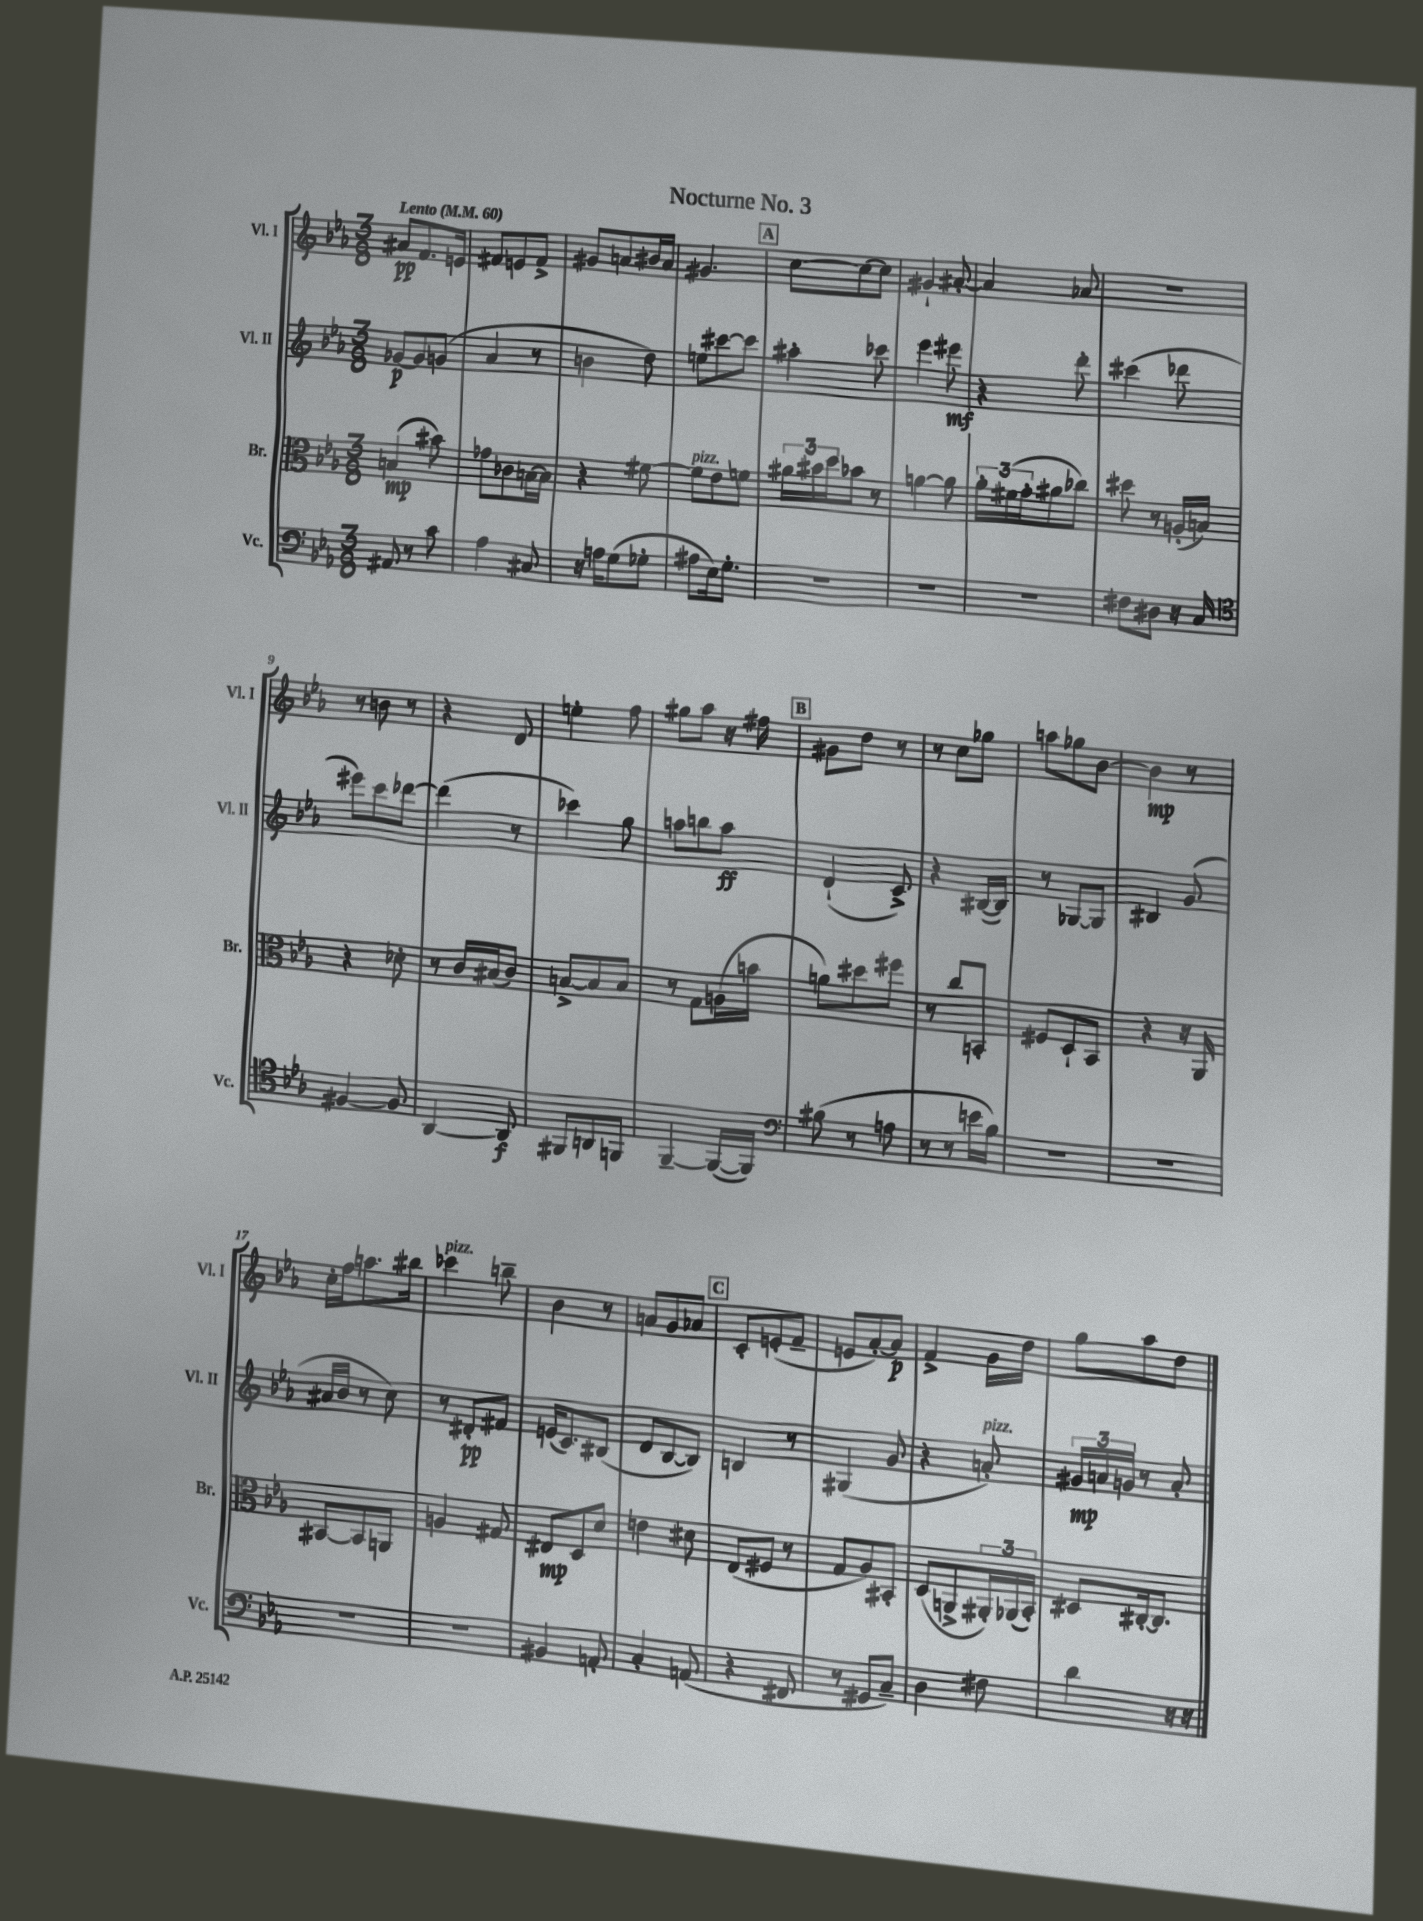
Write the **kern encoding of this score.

**kern	**kern	**kern	**kern
*staff4	*staff3	*staff2	*staff1
*clefF4	*clefC3	*clefG2	*clefG2
*k[b-e-a-]	*k[b-e-a-]	*k[b-e-a-]	*k[b-e-a-]
*M3/8	*M3/8	*M3/8	*M3/8
*MM60	*MM60	*MM60	*MM60
8AA#/	(4B/	[8g-/L	8a#/L
8r	.	8g-/]	8.f/
8c\	8b#\)	(8g/J	.
.	.	.	16e/Jk
=	=	=	=
4A-\	8g-\L	4a-/	8f#/L
.	8c-\	.	8e/
8C#/	[16B\L	8r	8f#^/J
.	16B\]JJ	.	.
=	=	=	=
16r	4r	4b\	8g#/L
16A\LK	.	.	.
(8G\	.	.	8a/
8G-'\J	[8f#\	8dd\)	16b#/L
.	.	.	16a/JJ
=	=	=	=
8A#\L	8f#\]L	8ee\L	4.g#/
16E-\k)	8e-\	[8ccc#\	.
8.G'\J	.	.	.
.	8f\J	8ccc#\]J	.
=	=	=	=
4.r	24a#\LL	4aa#'\	[8cc\L
.	24b#\	.	.
.	24dd\J	.	.
.	8b-\J	.	8cc\_
.	8r	8ccc-\	8cc\]J
=	=	=	=
4.r	[4a\	4eee-\	4g#`/
.	8a\]	8eee#\	[8a#'/
=	=	=	=
4.r	24a-'\LL	4r	4a#/]
.	(24f#\	.	.
.	24g'\J	.	.
.	8a#\	.	.
.	8cc-\J)	8ddd'\	8a-/
=	=	=	=
8F#\L	8dd#\	(4ccc#\	4.r
8D#\J	8r	.	.
16r	(16A'/LL	8ddd-\	.
16C/	16B/JJ)	.	.
=	=	=	=
*clefC4	*	*	*
[4F#/	4r	8eee#\L)	8r
.	.	8ccc\	8b\
8F#/]	8d-'\	[8ddd-\J	8r
=	=	=	=
[4AA-/	8r	(4ddd-\]	4r
.	16c/LL	.	.
.	(16B#/J	.	.
8AA-/]	8c/J)	8r	8d/
=	=	=	=
8FF#/L	[8B^/L	4ccc-\)	4ee'\
8AA/	8B/]	.	.
8FF/J	8B/J	8gg\	8ff\
=	=	=	=
[4FF~/	8r	8aa\L	8gg#\L
.	8G\L	8bb\	8aa-\J
(16FF/_LL	(16A\L	8aa\J	16r
16FF/]JJ)	16b\JJ	.	16ff#\
=	=	=	=
*clefF4	*	*	*
(8B#\	8a\L)	(4d`/	8g#\L
8r	8dd#\	.	8dd\J
8A\	8ff#\J	8c^/)	8r
=	=	=	=
8r	8r	4r	8r
8r	8cc/L	.	8cc\L
16e\LL	8BB'/J	([16B#/LL	8gg-\J
16B-\JJ)	.	16B#/]JJ)	.
=	=	=	=
4.r	8F#/L	8r	8aa\L
.	8D`/	[8G-/L	8gg-\
.	8BB-/J	8G-/]J	[8b-\J
=	=	=	=
4.r	4r	4B#/	4b-\]
.	16r	(8g/	8r
.	16AA-/	.	.
=	=	=	=
4.r	[8BB#/L	16a#/LL	16cc'\LL
.	.	16b-/JJ	16ff\J
.	8BB#/]	8r	8.aa\
.	8AA/J	8cc\)	.
.	.	.	16bb#\Jk
=	=	=	=
4.r	4A/	8r	4ccc-\
.	.	8d#'/L	.
.	8G#/	8f#/J	8bb~\
=	=	=	=
4BB#/	8E#/L	(16e/LK	4b-\
.	.	8.c/)	.
.	8D/	.	.
8AA'/	8d/J	(8B#/J	8r
=	=	=	=
4C'/	4e\	8d/L	8a/L
.	.	[8B-/	8g/
(8AA/	8d#\	8B-/]J)	8a-/J
=	=	=	=
4r	(8E-/L	4B/	8c'/L
.	8F#/J	.	(8e'/
8FF#/	8r	8r	8f~/J
=	=	=	=
8r	8G/L	(4G#/	8e/L
8GG#/L	8A-/)	.	[8a-'/)
8C~/J)	8BB#'/J	8g/	8a-/]J
=	=	=	=
4D\	(8D/L	4r	4f^/
.	8AA^/	.	.
8F#\	24AA#'/L)	8a'/)	16g\LL
.	(24AA-/	.	.
.	.	.	16dd\JJ
.	24BB-'/JJ)	.	.
=	=	=	=
4d\	8D#/L	24g#/LL	8gg\L
.	.	24a/	.
.	.	24g/JJ	.
.	[16C#'/k	8r	8aa-\
.	8.C#/]J	.	.
16r	.	8a'/	8dd\J
16r	.	.	.
==	==	==	==
*-	*-	*-	*-
